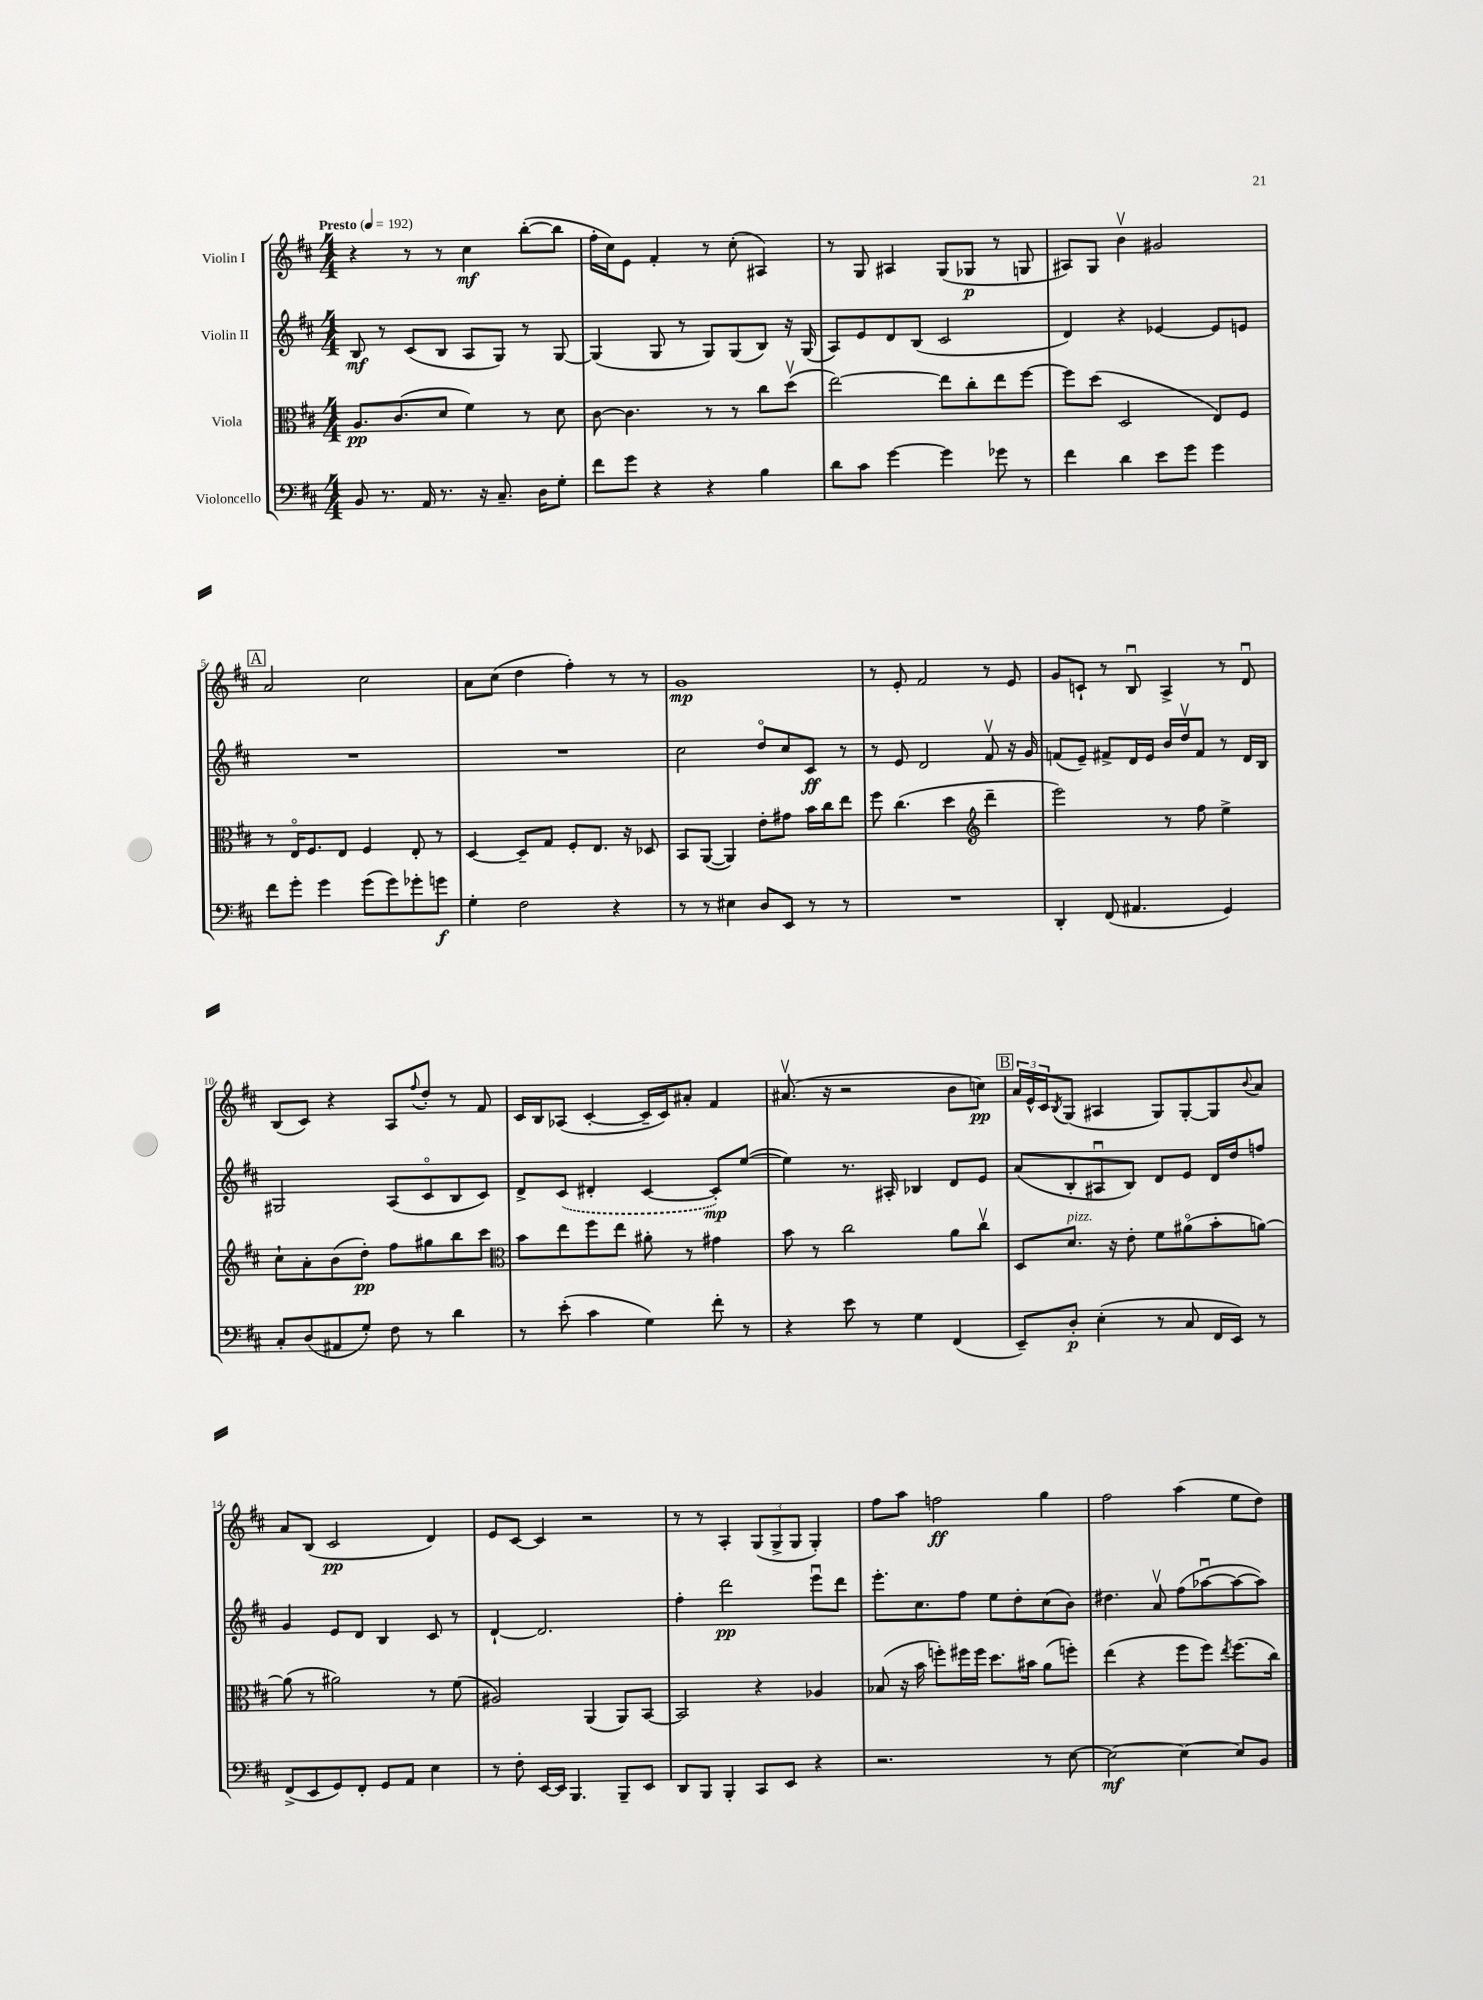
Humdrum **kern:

**kern	**kern	**kern	**kern
*staff4	*staff3	*staff2	*staff1
*clefF4	*clefC3	*clefG2	*clefG2
*k[f#c#]	*k[f#c#]	*k[f#c#]	*k[f#c#]
*M4/4	*M4/4	*M4/4	*M4/4
*MM192	*MM192	*MM192	*MM192
8BB/	8.A/L	8B/	4r
8.r	.	8r	.
.	(8.c#/	.	.
.	.	(8c#/L	8r
16AA/	.	.	.
8.r	8d/J	8B/J	8r
.	4f#\)	8A/L	4cc#\
16r	.	.	.
8.C#~/	.	8G/J)	.
.	8r	8r	([8bb'\L
16D\LK	.	.	.
8G'\J	8d\	[8G/	8bb\]J
=	=	=	=
8f#\L	[8c#\	(4G/]	16ff#'\LL
.	.	.	16cc#\J)
8g\J	4.c#\]	.	8e\J
4r	.	8G/	4f#'/
.	.	8r	.
4r	8r	8G/L)	8r
.	8r	(8G/	(8cc#'\
4B\	8cc#\L	8B/J)	4A#/)
.	(8ddv\J	16r	.
.	.	(16G/	.
=	=	=	=
8d\L	[2ee\)	8A/L)	8r
8c#\J	.	8e/	8G/
[4g\	.	8d/	4A#/
.	.	(8B/J	.
4g\]	8ee\]L	2c#/	(8G/L
.	8cc#'\	.	8G-/J
8g-\	8ee\	.	8r
8r	[8ff#\J	.	8G/
=	=	=	=
4f#\	8ff#\]L	4d/)	8A#/L)
.	(8dd\J	.	8G/J
4d\	2D/	4r	4bv\
8e\L	.	[4e-/	2g#/
8g\J	.	.	.
4g\	8E/L)	8e-/]L	.
.	8F#/J	8e/J	.
=	=	=	=
8f#\L	8r	1r	2a/
8g'\J	16Eo/LK	.	.
.	8.F#/	.	.
4g\	.	.	.
.	8E/J	.	.
(8g\L	4F#/	.	2cc#\
8g\)	.	.	.
8g-'\	8E'/	.	.
8g\J	8r	.	.
=	=	=	=
4G'\	[4D/	1r	8a\L
.	.	.	(8cc#\J
2F#\	8D~/]L	.	4dd\
.	8G/J	.	.
.	8F#'/L	.	4ff#'\)
.	8.E/J	.	.
4r	.	.	8r
.	16r	.	.
.	8D-/	.	8r
=	=	=	=
8r	8BB/L	2cc#\	1g
8r	([8AA/J	.	.
4E#\	4AA/])	.	.
8D/L	8e'\L	8ddo/L	.
8EE/J	8g#\J	8cc#/	.
8r	16b\LL	8c#/J	.
.	16cc#\J	.	.
8r	8ee\J	8r	.
=	=	=	=
1r	8ff#\	8r	8r
.	(4.cc#\	8e/	8e'/
.	.	2d/	2f#/
.	4dd\	.	.
*	*clefG2	*	*
.	4ddd~\	8f#v/	8r
.	.	16r	8e/
.	.	16g/	.
=	=	=	=
4DD'/	2eee\)	(8f/L	8g/L
.	.	8e~/J)	8c`/J
(8FF#/	.	8f#^/L	8r
4.AA#/	.	16d/L	8Bu/
.	.	16e/JJ	.
.	8r	16b/LL	4A^/
.	.	16ddv/J	.
.	8ff#\	8f#/J	.
4GG/)	4ee^\	8r	8r
.	.	16d/LL	8du/
.	.	16B/JJ	.
=	=	=	=
8C#'/L	8cc#`\L	2G#/	(8B/L
(8D/	8a'\	.	8c#/J)
8AA#/	(8b\	.	4r
8G'/J)	8dd'\J)	.	.
8F#\	8ff#\L	(8A/L	8A/L
.	.	.	8qqff#/
8r	8gg#\	8c#o/	8dd'/J
4d\	8bb\	8B/	8r
.	8ccc#\J	8c#/J)	8f#/
=	=	=	=
*	*clefC3	*	*
8r	8b\L	8d^/L	16c#/LL
.	.	.	16B/J
(8e'\	8ee\	(8c#/J	(8A-/J
4c#\	8ff#\	4d#'/	[4c#'/
.	8ee\J	.	.
4G\)	8a#'\	[4c#/	16c#~/]LL
.	.	.	16c#/J)
.	8r	.	8a#'/J
8f#'\	4g#\	8c#'/]L)	4f#/
8r	.	([8ee/J	.
=	=	=	=
4r	8b\	4ee\])	(8.a#v/
.	8r	.	.
.	.	.	16r
8e\	2cc#\	8.r	2r
8r	.	.	.
.	.	16A#'/	.
4G\	.	4B-/	.
(4FF#/	8a\L	8d/L	8b\L
.	8cc#v\J	8e/J	8cc\J)
=	=	=	=
8EE~/L)	8D/L	(8a/L	24a/LL
.	.	.	24e^^/
.	.	.	24c#/J
.	.	.	8qB/
8D'/J	8.d/J	8B'/	(8G/J
(4E'\	.	8A#u/	4A#/
.	16r	.	.
.	8e'\	8B/J)	.
8r	8f#\L	8d/L	8G/L)
8C#/	(8a#o\	8e/J	[8G'/
16FF#/LL	8b'\	16d/LL	8G/]
16EE/JJ)	.	16dd/J	.
.	.	.	8qqb/
8r	[8a\J)	8ff/J	8a/J
=	=	=	=
(8FF#^/L	(8a\]	4g/	8a/L
8EE/	8r	.	(8B/J
8GG/)	2a#\)	8e/L	2c#/
8FF#'/J	.	8d/J	.
8GG/L	.	4B/	.
8AA/J	.	.	.
4E\	8r	8c#/	4d/)
.	(8f#\	8r	.
=	=	=	=
8r	2A#/)	[4d`/	8e/L
8F#'\	.	.	[8c#/J
[16EE/LL	.	2.d/]	4c#/]
16EE/]JJ	.	.	.
4.BBB/	.	.	.
.	(4AA/	.	2r
8BBB~/L	8AA/L)	.	.
8EE/J	[8BB/J	.	.
=	=	=	=
8DD/L	2BB/]	4ff#'\	8r
8BBB/J	.	.	8r
4BBB'/	.	2ddd\	4A'/
8CC#/L	4r	.	(12G/L
.	.	.	12G^/
8EE/J	.	.	.
.	.	.	12G/J
4r	4A-/	8eeeu\L	4G'/)
.	.	8ddd\J	.
=	=	=	=
2.r	(8B-/	8.eee'\L	8ff#\L
.	16r	.	8aa\J
.	16b\	8.cc#\	.
.	8ff'\L)	.	2ff\
.	16ff#\L	8ff#\J	.
.	16ff#\JJ	.	.
.	8.dd\L	8ee\L	.
.	.	8dd'\	.
.	16b#\Jk	.	.
8r	(8a\L	(8cc#\	4gg\
[8E\	8ff'\J)	8b\J)	.
=	=	=	=
2E\_	(4ee\	4.dd#\	2ff#\
.	4r	.	.
.	.	8av/	.
4E\_	8ff#\L	(8ff#\L	(4aa\
.	8ff#\J)	[8aa-u\	.
.	8qee/	.	.
8E/]L	(8.ff#\L	8aa-\_	8ee\L
8BB/J	.	8aa-\]J)	8dd\J)
.	16cc#\Jk)	.	.
==	==	==	==
*-	*-	*-	*-
